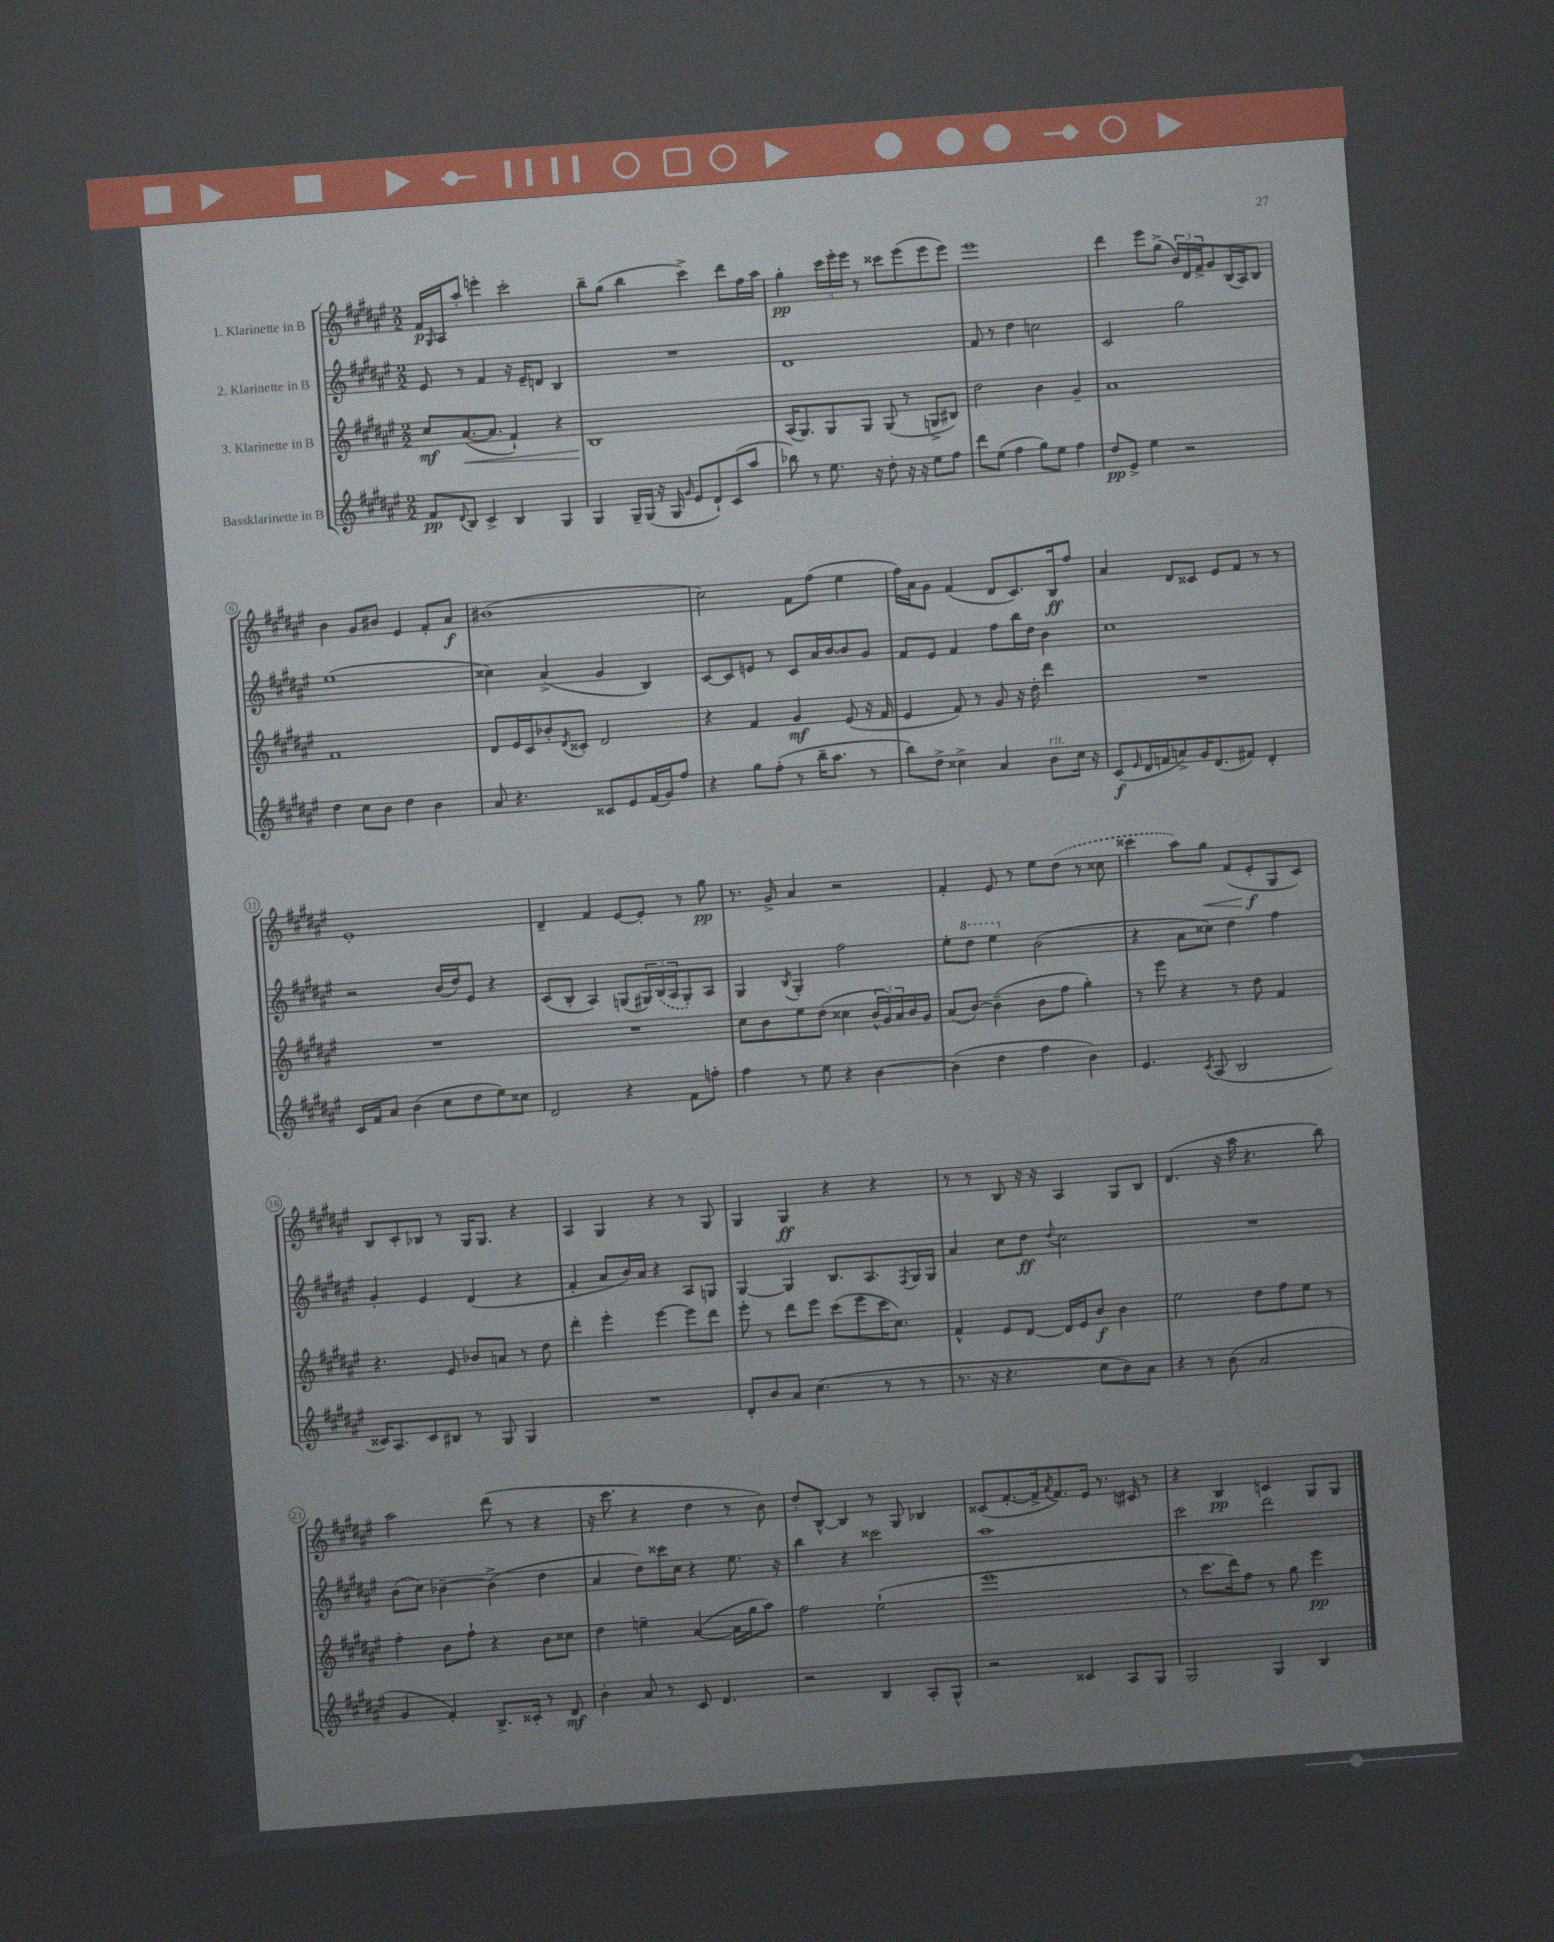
<<
\new StaffGroup <<
\new Staff = "s0" \with { instrumentName = "1. Klarinette in B" } {
    \clef treble \key fis \major \numericTimeSignature \time 2/2
    fis'16\p \grace { gis16 } ais16 ais''8-. e'''4-. cis'''2-. |
    b''8-- gis''8( b''4 cis'''4->) dis'''8 fis''16 ais''16 |
    gis''4-.\pp \tuplet 3/2 { cis'''16 eis'''16-. eis'''16 } r8 cisis'''8 eis'''8( eis'''8 eis'''8) |
    eis'''1 |
    dis'''4 eis'''8 gis''8->( \tuplet 3/2 { b'16) dis'16 fis'16-> } gis'8 b16( ais16) b8 |
    b'4 gis'8 bis'8 eis'4 fis'8-. ais'8\f |
    bis'1( |
    cis''2) fis'8 fis''8( eis''4 |
    fis''16) ais'16 gis'8 fis'4( dis'8 cis'8.) b16\ff fis''8 |
    ais'4 dis'8 cisis'8 eis'8 fis'8 r8 r8 |
    eis'1-. |
    dis'4-- fis'4 eis'8~ eis'8-. r8 gis''8\pp |
    r8. gis'16-> ais'4 r2 |
    fis'4-. eis'8 r8 eis''8 \once \slurDashed dis''8( r8 cisis''8 |
    cisis'''4 ais''8) gis''8\< fis'8( eis'8-.\f\! gis8 cis'8) |
    b8 cis'8-. bes8 r8 gis16 gis8. r4 |
    ais4 gis4 r4 r8 gis8 |
    gis4 gis4\ff r4 r4 |
    r8 r8 b8 r16 r16 ais4 gis8 b8 |
    dis'4.( r16 ais''16 r4. b''8) |
    ais''2 dis'''8( r8 r4 |
    r16 cis'''8. r4 dis''4 r8 b'8) |
    dis''8-. b8~-^ b4 r8 gis8 bes4 |
    cisis'8( fis'8.~-. fis'16-> \acciaccatura { ais'8 } fis'8.) eis'16 r8. cis'16 r8 |
    r4 b4\pp c'4 gis8 gis8 \bar "|." |
}
\new Staff = "s1" \with { instrumentName = "2. Klarinette in B" } {
    \clef treble \key fis \major \numericTimeSignature \time 2/2
    eis'8 r8 fis'4 r16 eis'16-- d'8 b4 |
    R1 |
    dis'1 |
    fis'8 r8 dis''4 c''2 |
    cis'2 gis''2 |
    eis''1( |
    cisis''4) ais'4->( gis'4 b4) |
    cis'8~ cis'8 e'8 r8 cis'8 ais'16 b'16~ b'8 gis'8 |
    fis'8 eis'8 fis'4 fis''8 b''16 dis''16 b'4 |
    cis''1 |
    r2 b'16( dis''16) eis'8 r4 |
    cis'8( b8-. ais4) g8( \tuplet 3/2 { gis16) \once \slurDashed b16( ais16 } gis8-.) ais8 |
    gis4 \acciaccatura { b8 } gis4-. fis''2 |
    eis''8-. \ottava #1 dis'''8 eis'''4 \ottava #0 b'2( |
    r4 ais'8 cisis''8) dis''4 fis''4 |
    gis'4-. eis'4 dis'4( r4 |
    fis'4-. ais'8 b'16) ais'16 r4 ais8 g8 |
    gis4~ gis4 b8. ais8. \acciaccatura { fis8 } gis16 gis16 |
    ais'4 cis''8 dis''8\ff \appoggiatura { dis''8 } cis''2 |
    R1 |
    b'8( cis''8) bes'4~-- bes'4->( dis''4 |
    ais'4 dis''8) cisis'''16 cis''16 r4 eis''8. r16 |
    b''4 r4 cisis'''2 |
    ais''1 |
    cis'''2 dis'''2 \bar "|." |
}
\new Staff = "s2" \with { instrumentName = "3. Klarinette in B" } {
    \clef treble \key fis \major \numericTimeSignature \time 2/2
    cis''8\mf ais'8.~\<( ais'8. fis'4-!) r4 |
    b1\! |
    ais16( gis8.) gis8 gis8 gis8( r8 g8-> bis8) |
    dis''2 b'4 gis'4-- |
    ais'1 |
    fis'1 |
    dis'8 eis'16 cis'16 bes'8-. \acciaccatura { dis'8 } cisis'8-. dis'2 |
    r4 fis'4 gis'4\mf eis'8( r16 fis'16 |
    eis'4 fis'8) r8 gis'8 r16 dis''16-. dis'''4 |
    R1 |
    R1 |
    R1 |
    cis''8 b'8 eis''8 dis''8( cisis''4 \tuplet 3/2 { b'16-^ gis'16) ais'16 } b'16 gis'16 |
    ais'8( b'8~) b'4--( b'8 fis''8 gis''4-.) |
    r8 eis'''8 r4 r8 dis''8 fis'4 |
    r4. eis'8 bes'8 a'8 r8 dis''8 |
    dis'''4-. eis'''4-. eis'''4~ eis'''8 dis'''8 |
    eis'''8-. r8 dis'''8 eis'''8 cis'''8( eis'''8 cis'''16 cis''8.) |
    fis'4-^ eis'8 dis'8~ dis'16 eis'16 b'8\f b'4 |
    eis''2 dis''8 fis''8 eis''8 r8 |
    fis''4-. b'8 fis''8-! r4 b'8 cisis''8 |
    dis''4 e''4-- ais'4~( ais'16 gis''16 ais''8) |
    fis''2 eis''2-!( |
    eis'''1 |
    r8 cis'''8. dis'''16) fis''8 r8 gis''8 eis'''4\pp \bar "|." |
}
\new Staff = "s3" \with { instrumentName = "Bassklarinette in B" } {
    \clef treble \key fis \major \numericTimeSignature \time 2/2
    fis'8\pp \appoggiatura { dis'8 } b8 cis'4-> b4 gis4 |
    gis4 gis16-- gis16( r16 gis16 \grace { gis'16 } eis'8 dis'8-!) cis'8( ais''8 |
    bes''8) r8 eis''8. r16 dis''8-. r16 r16 eis''8 fis''8 |
    dis'''8 eis''8( fis''4 gis''8) eis''8 fis''4 |
    dis''8\pp eis'8-> eis''4 r2 |
    dis''4 cis''8 b'8 dis''4 b'4 |
    ais'8 r4. cisis'8 eis'8 fis'16( gis'16) fis''8 |
    r4 gis''8 fis''8-.( r8 b''16-- ais''8. r8 |
    b''8) dis''8-> cisis''4-> ais'4 b'8^\markup { \italic "rit." } cisis''16 r16 |
    cis'8\f( \grace { eis'16 } dis'16 f'16 a'8->) gis'16 dis'8.( fis'8) dis'4-. |
    cis'16 fis'16 ais'8 b'4( cis''8 dis''8 eis''8) cisis''8 |
    dis'2 r4 fis'8 f''8-. |
    fis''4 r8 eis''8 r4 b'4~ |
    b'4( dis''4 fis''4 b'4) |
    eis'4. \acciaccatura { cis'8 } ais8( b2 |
    cisis'16) ais8. cisis'8 bis8 r8 gis8 gis4 |
    R1 |
    dis'8-. b'8 ais'8 cis''4.( r8 r8 |
    r8. r16 r4. cis''8 b'8) ais'8 |
    r4 r8 b'8( ais'2 |
    gis'4 fis'4-.) b8.-> cisis'16-. r8 dis'8\mf |
    b'4-. ais'8 r8 cis'8 dis'4. |
    r2 b4 ais8-. gis8-^ |
    r2 cisis'4 ais8 gis8 |
    gis2 gis4 b4 \bar "|." |
}
>>
>>
\layout { \context { \Score \override BarNumber.stencil = #(make-stencil-circler 0.1 0.3 ly:text-interface::print) } }
